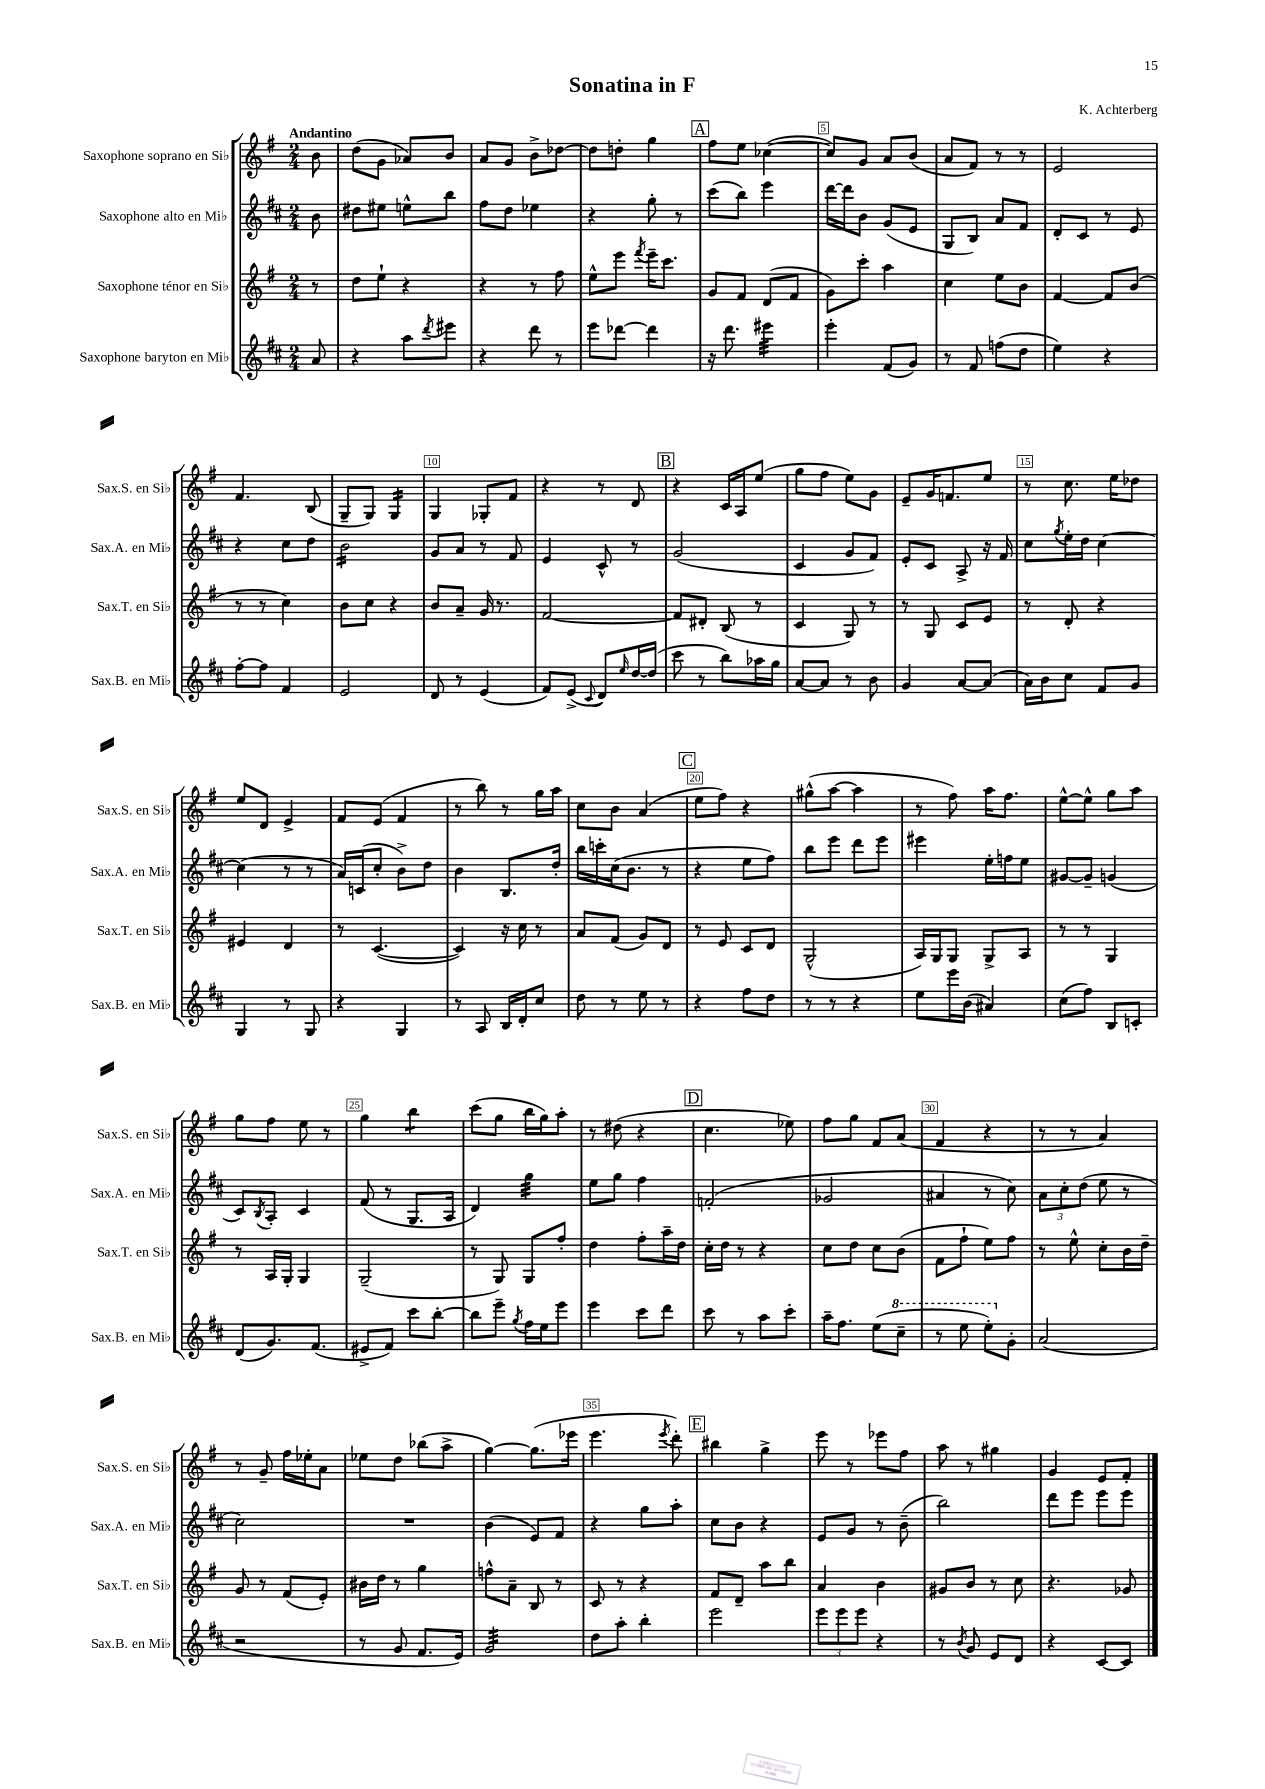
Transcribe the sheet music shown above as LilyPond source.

\header { title = "Sonatina in F" composer = "K. Achterberg" }
<<
\new StaffGroup <<
\new Staff = "s0" \with { instrumentName = "Saxophone soprano en Sib" shortInstrumentName = "Sax.S. en Sib" } {
    \clef treble \key g \major \numericTimeSignature \time 2/4 \partial 8 \tempo "Andantino"
    b'8 |
    d''8( g'8 aes'8) b'8 |
    a'8 g'8 b'8-> des''8~ |
    des''8 d''8-. g''4 |
    \mark \markup { \box "A" } fis''8 e''8 ces''4~( |
    ces''8) g'8 a'8 b'8( |
    a'8 fis'8) r8 r8 |
    e'2 |
    fis'4. b8( |
    g8-- g8) g4:16 |
    g4 ges8-. fis'8 |
    r4 r8 d'8 |
    \mark \markup { \box "B" } r4 c'16 a16 e''8( |
    g''8 fis''8 e''8) g'8 |
    e'8-- g'16 f'8. e''8 |
    r8 c''8. e''16 des''8 |
    e''8 d'8 e'4-> |
    fis'8 e'8( fis'4 |
    r8 b''8) r8 g''16 a''16 |
    c''8 b'8 a'4( |
    \mark \markup { \box "C" } e''8 fis''8) r4 |
    gis''8-^( a''8~ a''4 |
    r8 fis''8) a''16 fis''8. |
    e''8~-^ e''8-^ g''8 a''8 |
    g''8 fis''8 e''8 r8 |
    g''4 b''4:8 |
    c'''8( g''8 b''16 g''16) a''8-. |
    r8 dis''8( r4 |
    \mark \markup { \box "D" } c''4. ees''8) |
    fis''8 g''8 fis'8 a'8( |
    fis'4 r4 |
    r8 r8 a'4) |
    r8 g'8-- fis''16 ees''16-. a'8 |
    ees''8 d''8 bes''8( a''8-> |
    g''4~) g''8.( ees'''16 |
    e'''4. \acciaccatura { e'''8 } d'''8-.) |
    \mark \markup { \box "E" } bis''4 g''4-> |
    e'''8 r8 ees'''8 fis''8 |
    a''8 r8 gis''4 |
    g'4 e'8 fis'8-. \bar "|." |
}
\new Staff = "s1" \with { instrumentName = "Saxophone alto en Mib" shortInstrumentName = "Sax.A. en Mib" } {
    \clef treble \key d \major \numericTimeSignature \time 2/4 \partial 8
    b'8 |
    dis''8 eis''8 e''8-^ b''8 |
    fis''8 d''8 ees''4 |
    r4 g''8-. r8 |
    \mark \markup { \box "A" } cis'''8( b''8) e'''4 |
    d'''16~ d'''16 b'8 g'8( e'8 |
    g8 b8) a'8 fis'8 |
    d'8-. cis'8 r8 e'8 |
    r4 cis''8 d''8 |
    b'2:16 |
    g'8 a'8 r8 fis'8 |
    e'4 cis'8-^ r8 |
    \mark \markup { \box "B" } g'2( |
    cis'4 g'8 fis'8) |
    e'8-. cis'8 a8-> r16 fis'16 |
    cis''8 \acciaccatura { g''8 } e''16-. d''16 cis''4~ |
    cis''4( r8 r8 |
    a'16) c'16( cis''8-. b'8->) d''8 |
    b'4 b8. d''16-. |
    b''16 c'''16-. cis''16( b'8. r8 |
    \mark \markup { \box "C" } r4 e''8 fis''8) |
    b''8 e'''8 d'''8 e'''8 |
    eis'''4 e''16-. f''16 e''8 |
    gis'8~ gis'8-- g'4( |
    cis'8) \acciaccatura { b8 } a8-. cis'4 |
    fis'8( r8 g8. a16 |
    d'4) g''4:32 |
    e''8 g''8 fis''4 |
    \mark \markup { \box "D" } f'2-.( |
    ges'2 |
    ais'4 r8 cis''8) |
    \tuplet 3/2 { a'8 cis''8-. d''8( } e''8 r8 |
    cis''2) |
    R2 |
    b'4( e'8) fis'8 |
    r4 g''8 a''8-. |
    \mark \markup { \box "E" } cis''8 b'8 r4 |
    e'8 g'8 r8 b'8--( |
    b''2) |
    d'''8 e'''8 e'''8 e'''8 \bar "|." |
}
\new Staff = "s2" \with { instrumentName = "Saxophone ténor en Sib" shortInstrumentName = "Sax.T. en Sib" } {
    \clef treble \key g \major \numericTimeSignature \time 2/4 \partial 8
    r8 |
    d''8 e''8-! r4 |
    r4 r8 fis''8 |
    e''8-^ e'''8 \acciaccatura { fis'''8 } e'''16-- c'''8. |
    \mark \markup { \box "A" } g'8 fis'8 d'8( fis'8 |
    g'8) c'''8-. a''4 |
    c''4 e''8 b'8 |
    fis'4~ fis'8 b'8( |
    r8 r8 c''4) |
    b'8 c''8 r4 |
    b'8 a'8-- g'16 r8. |
    fis'2~ |
    \mark \markup { \box "B" } fis'8 dis'8-. b8( r8 |
    c'4 g8) r8 |
    r8 g8 c'8 e'8 |
    r8 d'8-. r4 |
    eis'4 d'4 |
    r8 c'4.~( |
    c'4) r16 c''16 r8 |
    a'8 fis'8( g'8) d'8 |
    \mark \markup { \box "C" } r8 e'8 c'8 d'8 |
    g2-^( |
    a16) g16 g8 g8-> a8 |
    r8 r8 g4 |
    r8 a16 g16-. g4 |
    g2--( |
    r8 g8) g8 fis''8-. |
    d''4 fis''8-. a''16-- d''16 |
    \mark \markup { \box "D" } c''16-. d''16 r8 r4 |
    c''8 d''8 c''8 b'8( |
    fis'8 fis''8-! e''8) fis''8 |
    r8 e''8-^ c''8-. b'16 d''16-- |
    g'8 r8 fis'8( e'8-.) |
    bis'16 d''16 r8 g''4 |
    f''8-^ a'8-- b8 r8 |
    c'8 r8 r4 |
    \mark \markup { \box "E" } fis'8 d'8-- a''8 b''8 |
    a'4 b'4 |
    gis'8 b'8 r8 c''8 |
    r4. ges'8 \bar "|." |
}
\new Staff = "s3" \with { instrumentName = "Saxophone baryton en Mib" shortInstrumentName = "Sax.B. en Mib" } {
    \clef treble \key d \major \numericTimeSignature \time 2/4 \partial 8
    a'8 |
    r4 a''8 \acciaccatura { d'''8 } eis'''8 |
    r4 d'''8 r8 |
    e'''8 des'''8~ des'''4 |
    \mark \markup { \box "A" } r16 d'''8. eis'''4:32 |
    e'''4-. fis'8( g'8) |
    r8 fis'8 f''8( d''8 |
    e''4) r4 |
    fis''8~-. fis''8 fis'4 |
    e'2 |
    d'8 r8 e'4( |
    fis'8) e'8->( \appoggiatura { cis'8 } d'8) \grace { e''16 } d''16~ d''16( |
    \mark \markup { \box "B" } cis'''8 r8 b''8) aes''16 g''16 |
    a'8~ a'8 r8 b'8 |
    g'4 a'8~ a'8( |
    a'16) b'16 cis''8 fis'8 g'8 |
    g4 r8 g8 |
    r4 g4 |
    r8 a8 b16 d'16-. cis''8 |
    d''8 r8 e''8 r8 |
    \mark \markup { \box "C" } r4 fis''8 d''8 |
    r8 r8 r4 |
    e''8 e'''16 b'16( ais'4) |
    cis''8( fis''8) b8 c'8-. |
    d'8( g'8.) fis'8.( |
    eis'8-> fis'8) cis'''8 b''8~-. |
    b''8 e'''8-- \acciaccatura { g''8 } fis''16 e''16 e'''8 |
    e'''4 cis'''8 d'''8 |
    \mark \markup { \box "D" } cis'''8 r8 a''8 cis'''8-. |
    a''16-- fis''8. e''8( \ottava #1 cis'''8-- |
    r8 e'''8 e'''8-.) \ottava #0 g'8-. |
    a'2( |
    r2 |
    r8 g'8 fis'8. e'16) |
    g'2:32 |
    d''8 a''8-. b''4-. |
    \mark \markup { \box "E" } e'''2 |
    \tuplet 3/2 { e'''8 e'''8 e'''8 } r4 |
    r8 \acciaccatura { b'8 } g'8 e'8 d'8 |
    r4 cis'8~ cis'8 \bar "|." |
}
>>
>>
\layout { \context { \Score \override BarNumber.break-visibility = ##(#f #t #t) barNumberVisibility = #(every-nth-bar-number-visible 5) \override BarNumber.stencil = #(make-stencil-boxer 0.1 0.3 ly:text-interface::print) } }
